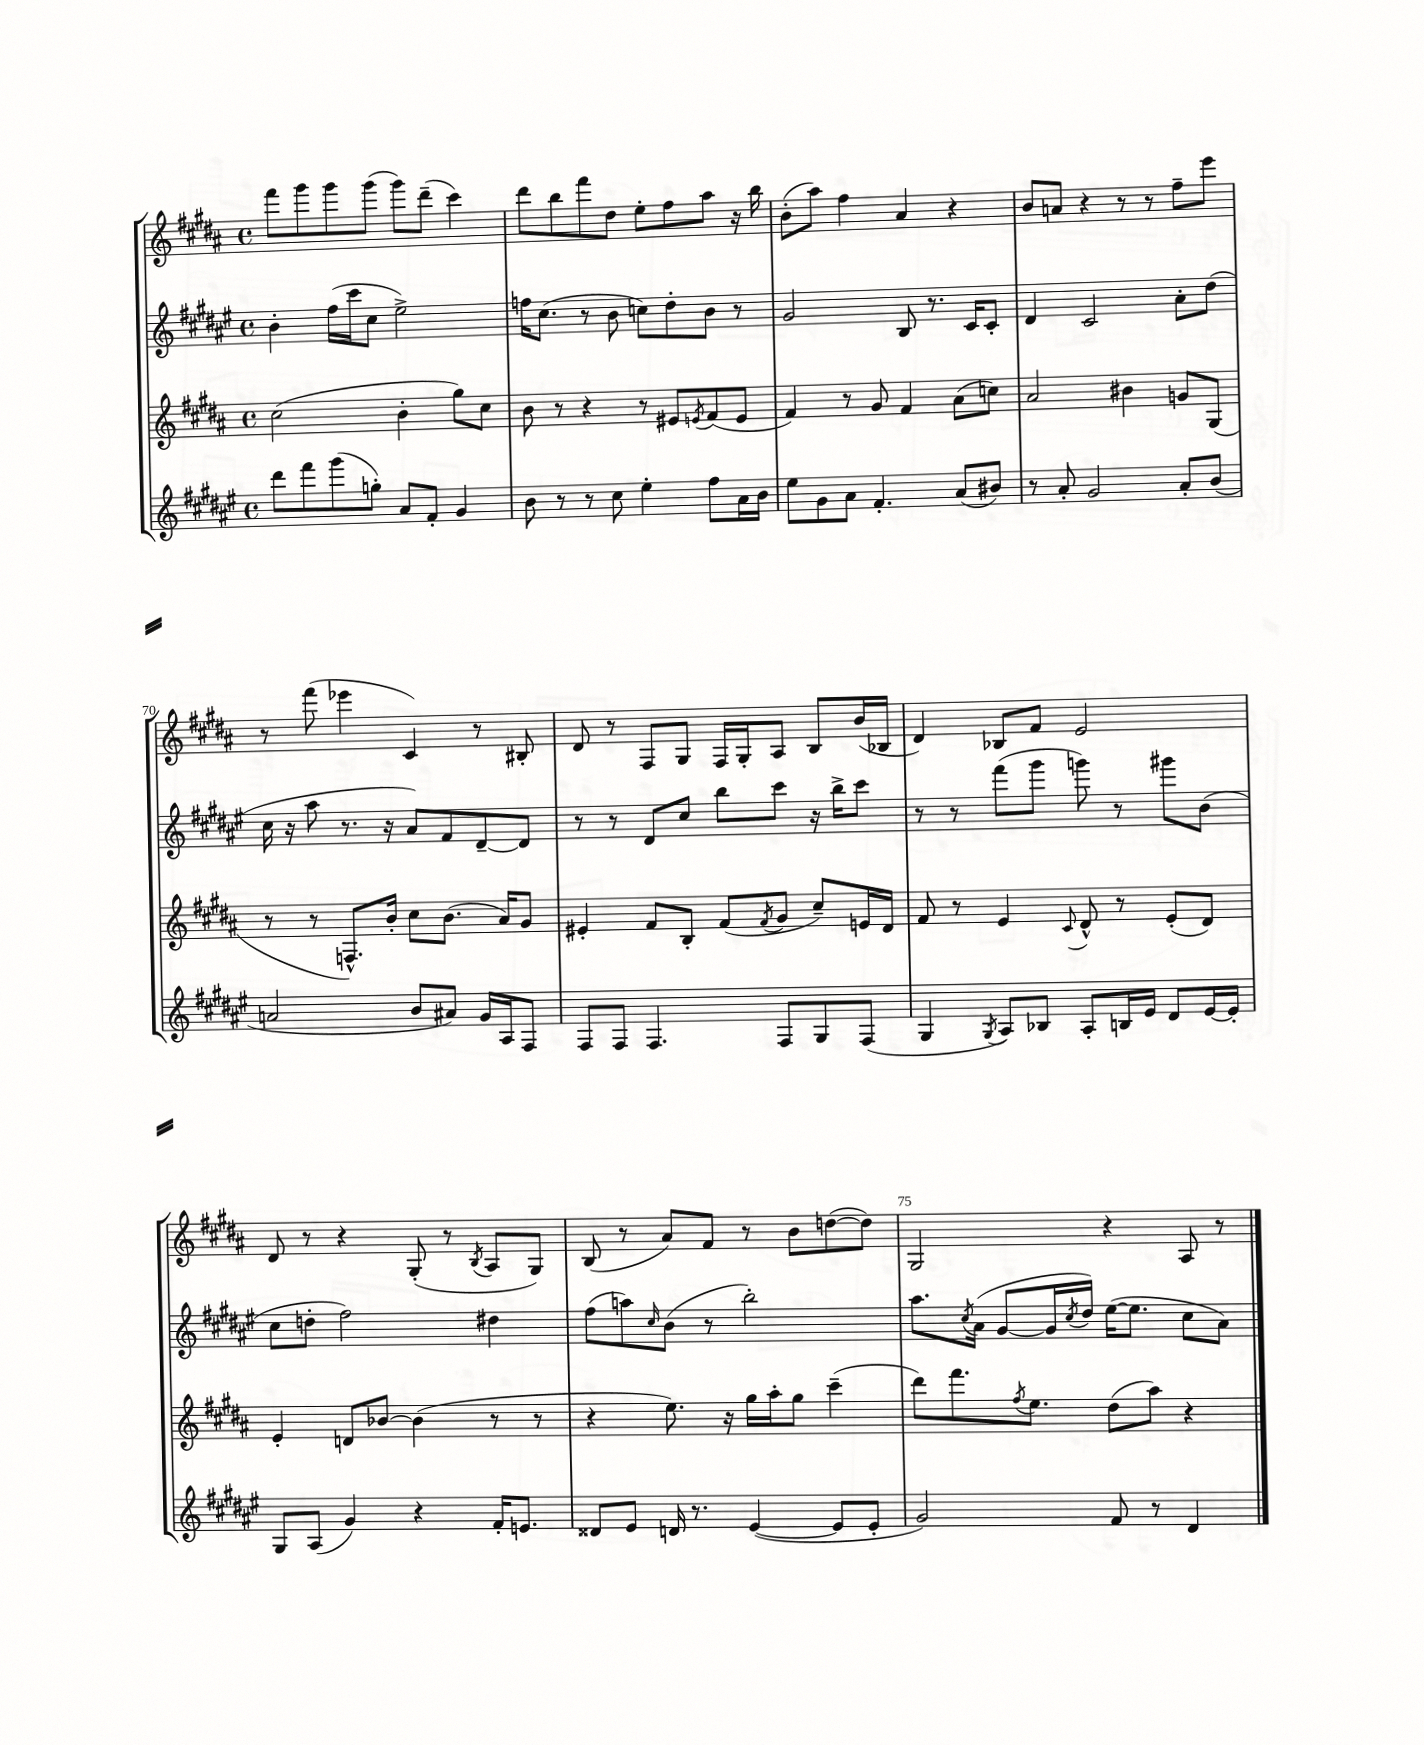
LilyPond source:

<<
\new StaffGroup <<
\new Staff = "s0" {
    \clef treble \key b \major \defaultTimeSignature \time 4/4
    fis'''8 gis'''8 gis'''8 gis'''8( gis'''8) dis'''8--( cis'''4) |
    dis'''8 b''8 fis'''8 dis''8 e''8-. fis''8 ais''8 r16 b''16 |
    b'8-.( ais''8) fis''4 ais'4 r4 |
    b'8 a'8 r4 r8 r8 fis''8-- e'''8 |
    r8 fis'''8( ees'''4 cis'4) r8 bis8-. |
    dis'8 r8 fis8 gis8 fis16 gis16-. ais8 b8 b'16( bes16 |
    dis'4) bes8 fis'8 e'2 |
    dis'8 r8 r4 gis8-.( r8 \acciaccatura { b8 } ais8 gis8) |
    b8( r8 ais'8) fis'8 r8 b'8 d''8~( d''8) |
    gis2 r4 ais8 r8 \bar "|." |
}
\new Staff = "s1" {
    \clef treble \key fis \major \defaultTimeSignature \time 4/4
    b'4-. fis''16( cis'''16 cis''8 eis''2->) |
    f''16 cis''8.( r8 b'8 c''8) dis''8-. b'8 r8 |
    gis'2 b8 r8. cis'16 cis'8-. |
    dis'4 cis'2 ais'8-. dis''8( |
    cis''16 r16 ais''8 r8. r16 ais'8) fis'8 dis'8~-- dis'8 |
    r8 r8 dis'8 cis''8 b''8 cis'''8 r16 b''16-> cis'''8 |
    r8 r8 fis'''8( gis'''8 g'''8) r8 gis'''8 b'8( |
    cis''8 d''8-. fis''2) dis''4 |
    fis''8( a''8) \grace { cis''16 } b'8( r8 b''2-.) |
    ais''8. \acciaccatura { cis''8 } ais'16( gis'8~ gis'16 \acciaccatura { cis''8 } dis''16) eis''16~( eis''8. cis''8 ais'8) \bar "|." |
}
\new Staff = "s2" {
    \clef treble \key b \major \defaultTimeSignature \time 4/4
    cis''2( b'4-. gis''8) cis''8 |
    b'8 r8 r4 r8 eis'8 \acciaccatura { e'8 } fis'8( e'8 |
    fis'4) r8 gis'8 fis'4 ais'8( c''8) |
    ais'2 bis'4 g'8 gis8( |
    r8 r8 f8.-^) b'16-. cis''8 b'8.( ais'16) gis'8 |
    eis'4-. fis'8 b8-. fis'8( \acciaccatura { fis'8 } gis'8 cis''8--) e'16 dis'16 |
    fis'8 r8 e'4 \appoggiatura { cis'8 } dis'8-^ r8 e'8-.( dis'8) |
    e'4-. d'8 bes'8~ bes'4( r8 r8 |
    r4 e''8.) r16 gis''16 ais''16-. gis''8 cis'''4--( |
    dis'''8) fis'''8. \acciaccatura { fis''8 } e''8. dis''8( ais''8) r4 \bar "|." |
}
\new Staff = "s3" {
    \clef treble \key fis \major \defaultTimeSignature \time 4/4
    dis'''8 fis'''8 gis'''8( g''8-.) ais'8 fis'8-. gis'4 |
    b'8 r8 r8 cis''8 eis''4-. fis''8 ais'16 b'16 |
    eis''8 gis'8 ais'8 fis'4.-. ais'8( bis'8) |
    r8 ais'8-. gis'2 ais'8-. b'8( |
    a'2 b'8 ais'8) gis'16 ais16 fis8 |
    fis8 fis8 fis4. fis8 gis8 fis8( |
    gis4 \acciaccatura { gis8 } ais8) bes8 ais8-. b16 eis'16 dis'8 eis'16~ eis'16-. |
    gis8 ais8( gis'4) r4 fis'16-. e'8. |
    disis'8 eis'8 d'16 r8. eis'4~( eis'8 eis'8-. |
    gis'2) fis'8 r8 dis'4 \bar "|." |
}
>>
>>
\layout { \context { \Score currentBarNumber = #66 \override BarNumber.break-visibility = ##(#f #t #t) barNumberVisibility = #(every-nth-bar-number-visible 5) } }
